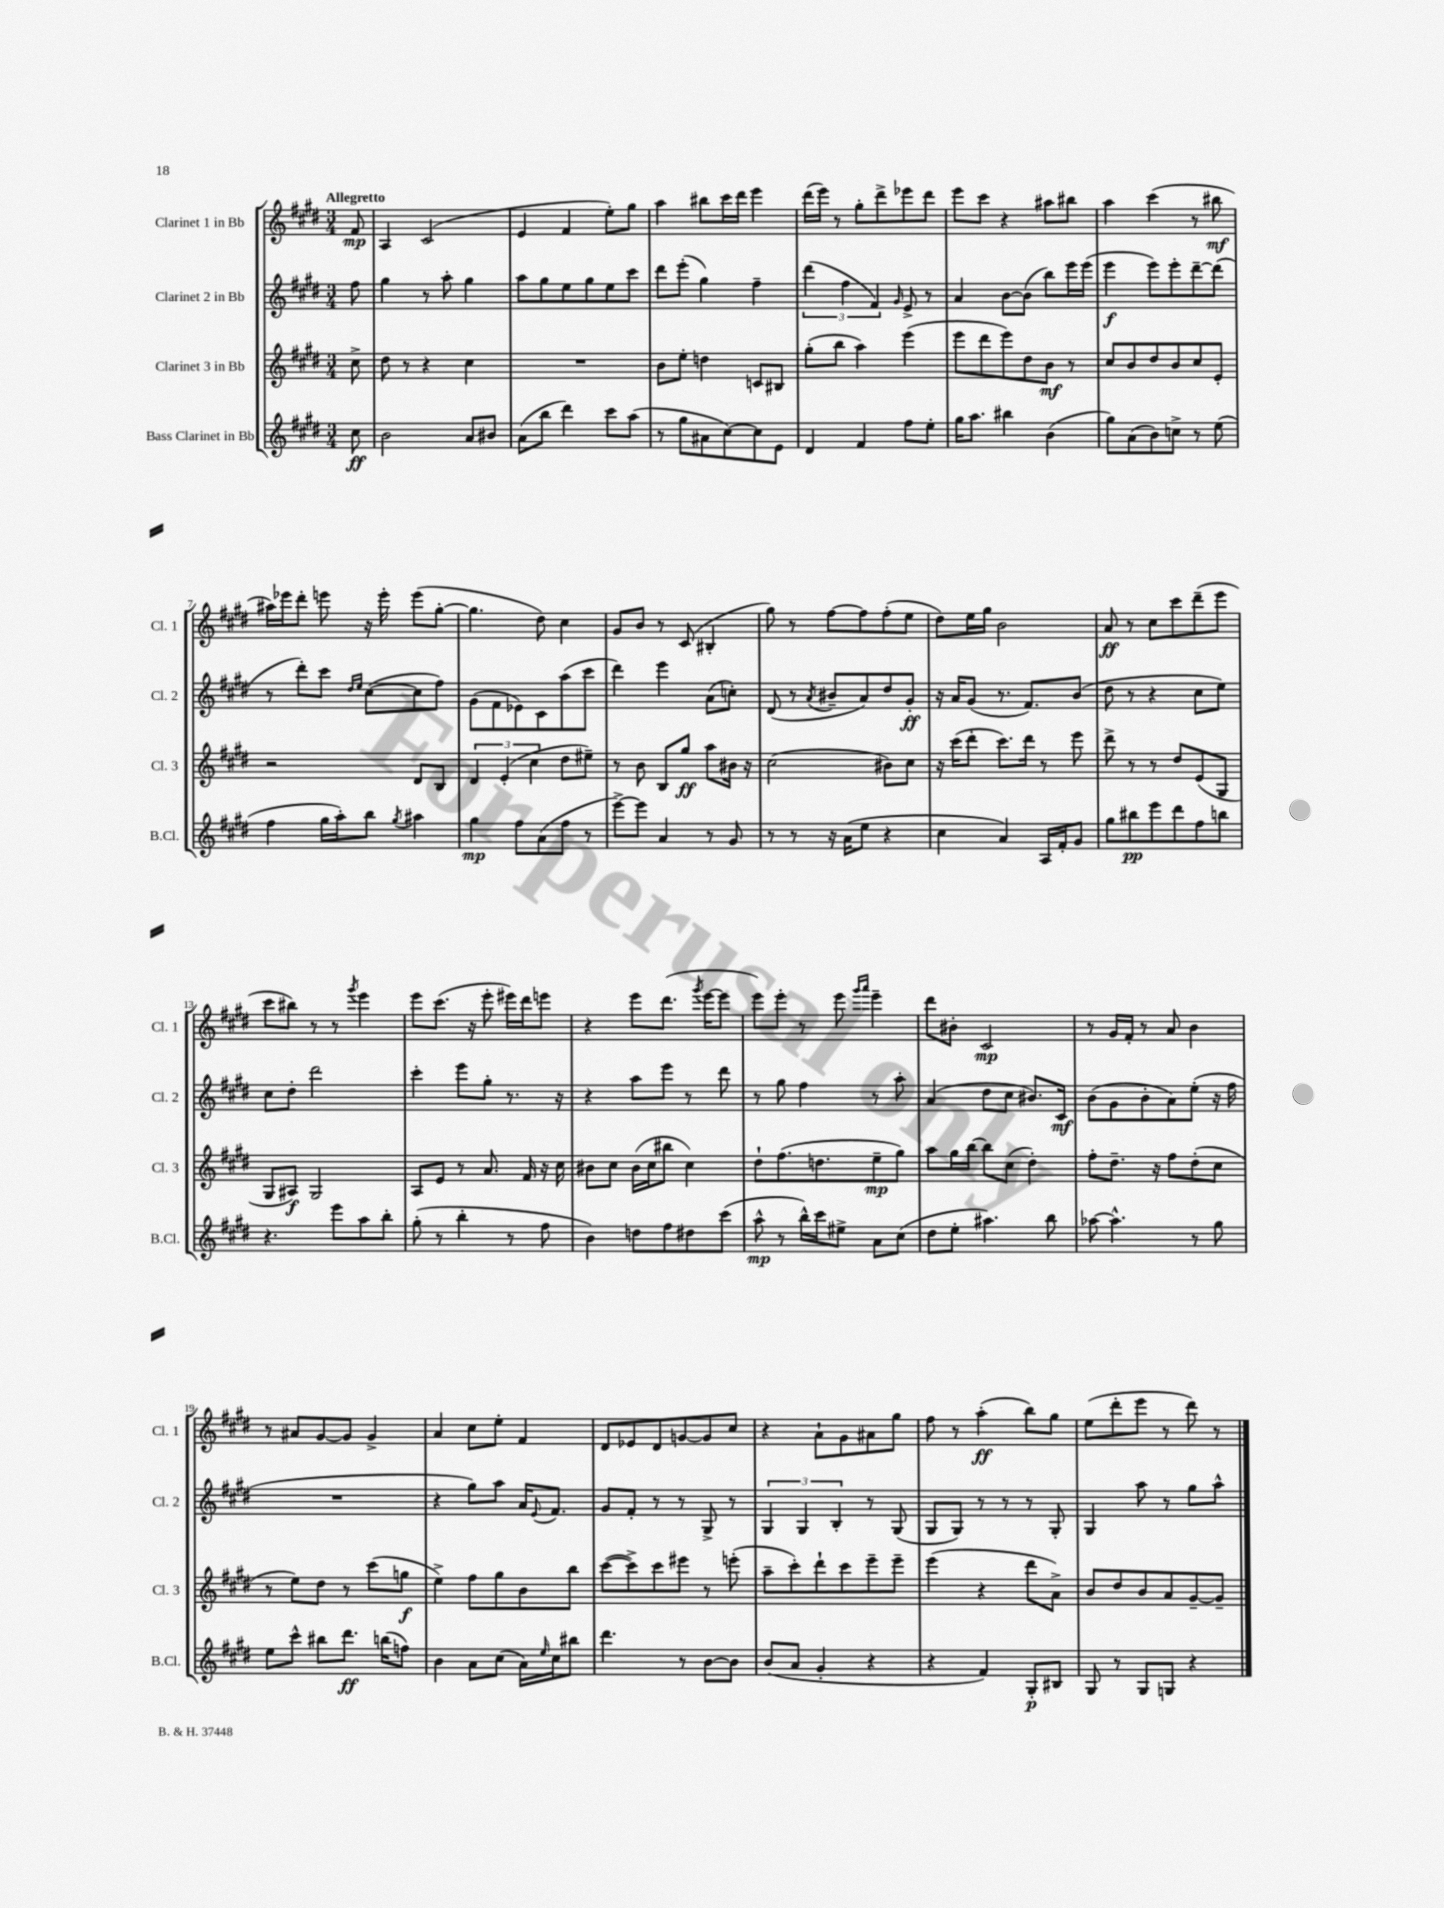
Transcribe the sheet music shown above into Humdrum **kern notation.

**kern	**kern	**kern	**kern
*staff4	*staff3	*staff2	*staff1
*clefG2	*clefG2	*clefG2	*clefG2
*k[f#c#g#d#]	*k[f#c#g#d#]	*k[f#c#g#d#]	*k[f#c#g#d#]
*M3/4	*M3/4	*M3/4	*M3/4
8cc#\	8cc#^\	8ff#\	8f#/
=	=	=	=
2b\	8dd#\	4gg#\	4A/
.	8r	.	.
.	4r	8r	(2c#/
.	.	8aa'\	.
8a/L	4cc#\	4gg#\	.
8b#/J	.	.	.
=	=	=	=
(8a\L	2.r	8aa\L	4e/
8bb\J	.	8gg#\	.
4ddd#\)	.	8ee\	4f#/
.	.	8gg#\	.
8ccc#\L	.	8ee\	8ee'\L)
(8aa\J	.	8ccc#\J	8gg#\J
=	=	=	=
8r	8b\L	8ddd#\L	4aa\
8gg#\L	8ee'\J	(8eee'\J	.
8a#\	4dd\	4gg#\)	8bb#\L
[8cc#\)	.	.	16ccc#\L
.	.	.	16ddd#\JJ
8cc#\]	8c/L	4ff#~\	4eee\
8e\J	8B#/J	.	.
=	=	=	=
4d#/	(8gg#'\L	(6ddd#\	(16ddd#\LL
.	.	.	16eee\JJ)
.	8bb\J	.	8r
.	.	6ff#\	.
4f#/	4aa\)	.	8gg#'\L
.	.	6f#/)	.
.	.	.	8ddd#^\
.	.	16qqg#/	.
8ff#\L	(4eee\	8e^/	8eee-\
8ee'\J	.	8r	8ddd#\J
=	=	=	=
16gg#\LK	8eee\L	4a/	8eee\L
8.aa\J	.	.	.
.	8ddd#\	.	8ccc#\J
4bb#\	8eee\)	[8b\L	4r
.	8dd#\	(8b\]J	.
(4b\	8b\J	8bb\L)	8aa#\L
.	8r	16eee\L	8bb#\J
.	.	(16eee\JJ	.
=	=	=	=
8gg#\L)	8cc#/L	4eee\	4aa\
(8a\	8b/	.	.
8b\)	8dd#/	8eee\L)	(4ccc#\
8cc^\J	8b/	8eee'\	.
8r	8cc#/	[8ddd#~\	8r
(8ee\	8e'/J	(8ddd#\]J	8bb#\
=	=	=	=
4ff#\	2r	8r	16aa#\LL)
.	.	.	16eee-\J
.	.	8ddd#'\L)	8ddd#'\J
16gg#\LL	.	8ccc#\J	8eee\
16aa'\J)	.	.	.
.	.	16qqdd#/LL	.
.	.	16qqee/JJ	.
8bb\J	.	([8cc#\L	16r
.	.	.	16eee'\
8qgg#/	.	.	.
4aa#\	8d#/L	8cc#\]	(8eee\L
.	8B/J	8ff#\J)	[8gg#'\J
=	=	=	=
4gg#\	6d#/	(8g#\L	4.gg#\]
.	.	8f#\	.
.	(6e'/	.	.
8ff#\L	.	8e-\)	.
.	6cc#\	.	.
(8a\	.	8c#\	8dd#\)
8ff#\J	8dd#\L	(8aa\	4cc#\
8r	8ee#~\J)	8ccc#\J	.
=	=	=	=
[8eee^\L)	8r	4ddd#\)	8g#/L
8eee\]J	8b\	.	8b/J
4a/	8B/L	4eee\	8r
.	8gg#/J	.	(8c#/
8r	8aa\L	(8a\L	4B#'/
8g#/	16b#\Jk	8cc'\J)	.
.	16r	.	.
=	=	=	=
8r	(2cc#\	(8d#/	8gg#\)
8r	.	8r	8r
.	.	8qa/	.
16r	.	8b#~/L	[8ff#\L
(16a\LK	.	.	.
8ee\J	.	8a/)	8ff#\]
4r	8b#\L)	8dd#/	(8ff#'\
.	8cc#\J	8g#'/J	8ee\J
=	=	=	=
4cc#\	16r	16r	8dd#\L)
.	(16ccc#\LK	16a/LK	.
.	8ddd#'\J	(8g#/J	16ee\L
.	.	.	16gg#\JJ
4a/)	8.ccc#\L)	8.r	2b\
.	16ddd#\Jk	8.f#/L)	.
16A/LL	8r	.	.
16f#'/J	.	.	.
8g#/J	8eee\	(8b/J	.
=	=	=	=
8gg#\L	8ddd#^\	8dd#\	8a/
8bb#\	8r	8r	8r
8eee\	8r	4r	8cc#\L
8ddd#\	8dd#/L	.	8ccc#\
8ff#\	(8e/	8cc#\L	(8ddd#~\
8bb\J	8G#/J	8ee\J)	8eee\J
=	=	=	=
4.r	8G#/L	8cc#\L	8ccc#\L
.	8A#/J)	8dd#'\J	8bb#\J)
.	2G#/	2ddd#\	8r
8eee\L	.	.	8r
.	.	.	8qggg#/
8aa\	.	.	4eee\
8bb'\J	.	.	.
=	=	=	=
(8gg#'\	8A/L	4ccc#'\	8eee\L
8r	8e/J	.	(8.ccc#\J
4bb'\	8r	8eee\L	.
.	.	.	16r
.	8.a/	8gg#'\J	8eee'\
8r	.	8.r	16eee#\LL)
.	16f#/	.	16ddd#\J
8ff#\	16r	.	8eee\J
.	16cc#\	16r	.
=	=	=	=
4b\)	8b#\L	4r	4r
.	8cc#\J	.	.
8dd\L	(16b#\LL	8aa\L	8eee\L
.	16cc#\J	.	.
8ff#\	8bb#\J	8eee\J	(8.ddd#\J
8dd#\	4cc#\)	8r	.
.	.	.	8qggg#/
.	.	.	[16eee\LK
(8ccc#\J	.	8ddd#\	8eee\]J
=	=	=	=
8aa^^\	8dd#`\L	8r	8eee\L)
8r	(8.ff#\	8gg#\	8eee'\J
16bb^^\LL)	.	4ff#\	8r
16ccc#\J	8.dd\	.	.
8ee#^\J	.	.	8eee\
.	.	.	16qqggg#/LL
.	.	.	16qqaaa/JJ
8a\L	8ee~\	8r	4eee~\
(8cc#\J	8gg#\J)	8aa'\	.
=	=	=	=
8dd#\L	8aa\L	(4a/	8ddd#\L
8ee'\J	16gg#\L	.	8b#'\J
.	[16bb\JJ	.	.
4.aa#\)	8bb\]L	8dd#\L	2c#/
.	(8cc#\J	8cc#\J	.
.	4dd#'\)	8.b#/L)	.
8bb\	.	.	.
.	.	16c#/Jk	.
=	=	=	=
[8aa-\	8ff#'\L	(8b\L	8r
4.aa-^^\]	8.dd#~\J	8g#\	16g#/LL
.	.	.	16f#'/JJ
.	.	8b'\	8r
.	16r	.	.
.	8ff#\L	8a\)	8a/
8r	(8dd#'\	(8ee'\J	4b\
8gg#\	8cc#\J	16r	.
.	.	16ff#\	.
=	=	=	=
8ee\L	8r	2.r	8r
8ccc#^^\J	8ee\L)	.	8a#/L
8bb#\L	8dd#\J	.	[8g#/
8.ddd#\J	8r	.	8g#/]J
.	(8ccc#\L	.	4g#^/
(16bb\LK	.	.	.
8ff\J)	8gg\J	.	.
=	=	=	=
4b\	4ee^\)	4r	4a/
8a\L	8ff#\L	8gg#\L)	8cc#\L
(8cc#\J	8gg#\	8aa\J	8ee'\J
16a\LL)	8b\	16a/LK	4f#/
16qqee/	.	8qqe/	.
16cc#\J	.	8.f#/J	.
8bb#\J	8bb\J	.	.
=	=	=	=
4.ddd#\	([8ccc#\L	8g#/L	8d#/L
.	8ccc#^\])	8f#'/J	8e-/
.	8ccc#\	8r	8d#/
8r	8eee#\J	8r	[8g/
[8b\L	8r	8G#^/	8g/]
8b\]J	(8eee'\	8r	8cc#/J
=	=	=	=
(8b/L	8aa~\L	6G#/	4r
8a/J	8ccc#'\)	.	.
.	.	6G#/	.
4g#'/	8ddd#`\	.	8a`\L
.	.	6B'/	.
.	8ccc#\	.	8g#\
4r	8eee~\	8r	8a#\
.	8eee~\J	(8G#/	8gg#\J
=	=	=	=
4r	(4eee\	8G#/L	8ff#\
.	.	8G#/J)	8r
4f#/)	4r	8r	(4aa'\
.	.	8r	.
8G#'/L	8ddd#\L	8r	8bb\L)
8B#/J	8a^\J)	8G#'/	8gg#\J
=	=	=	=
8G#/	8b/L	4G#/	(8ee\L
8r	8dd#/	.	8ddd#'\
8G#/L	8b/	8aa\	8eee\J
8G/J	8a/	8r	8r
4r	[8g#~/	8gg#\L	8ddd#\)
.	8g#~/]J	8aa^^\J	8r
==	==	==	==
*-	*-	*-	*-
